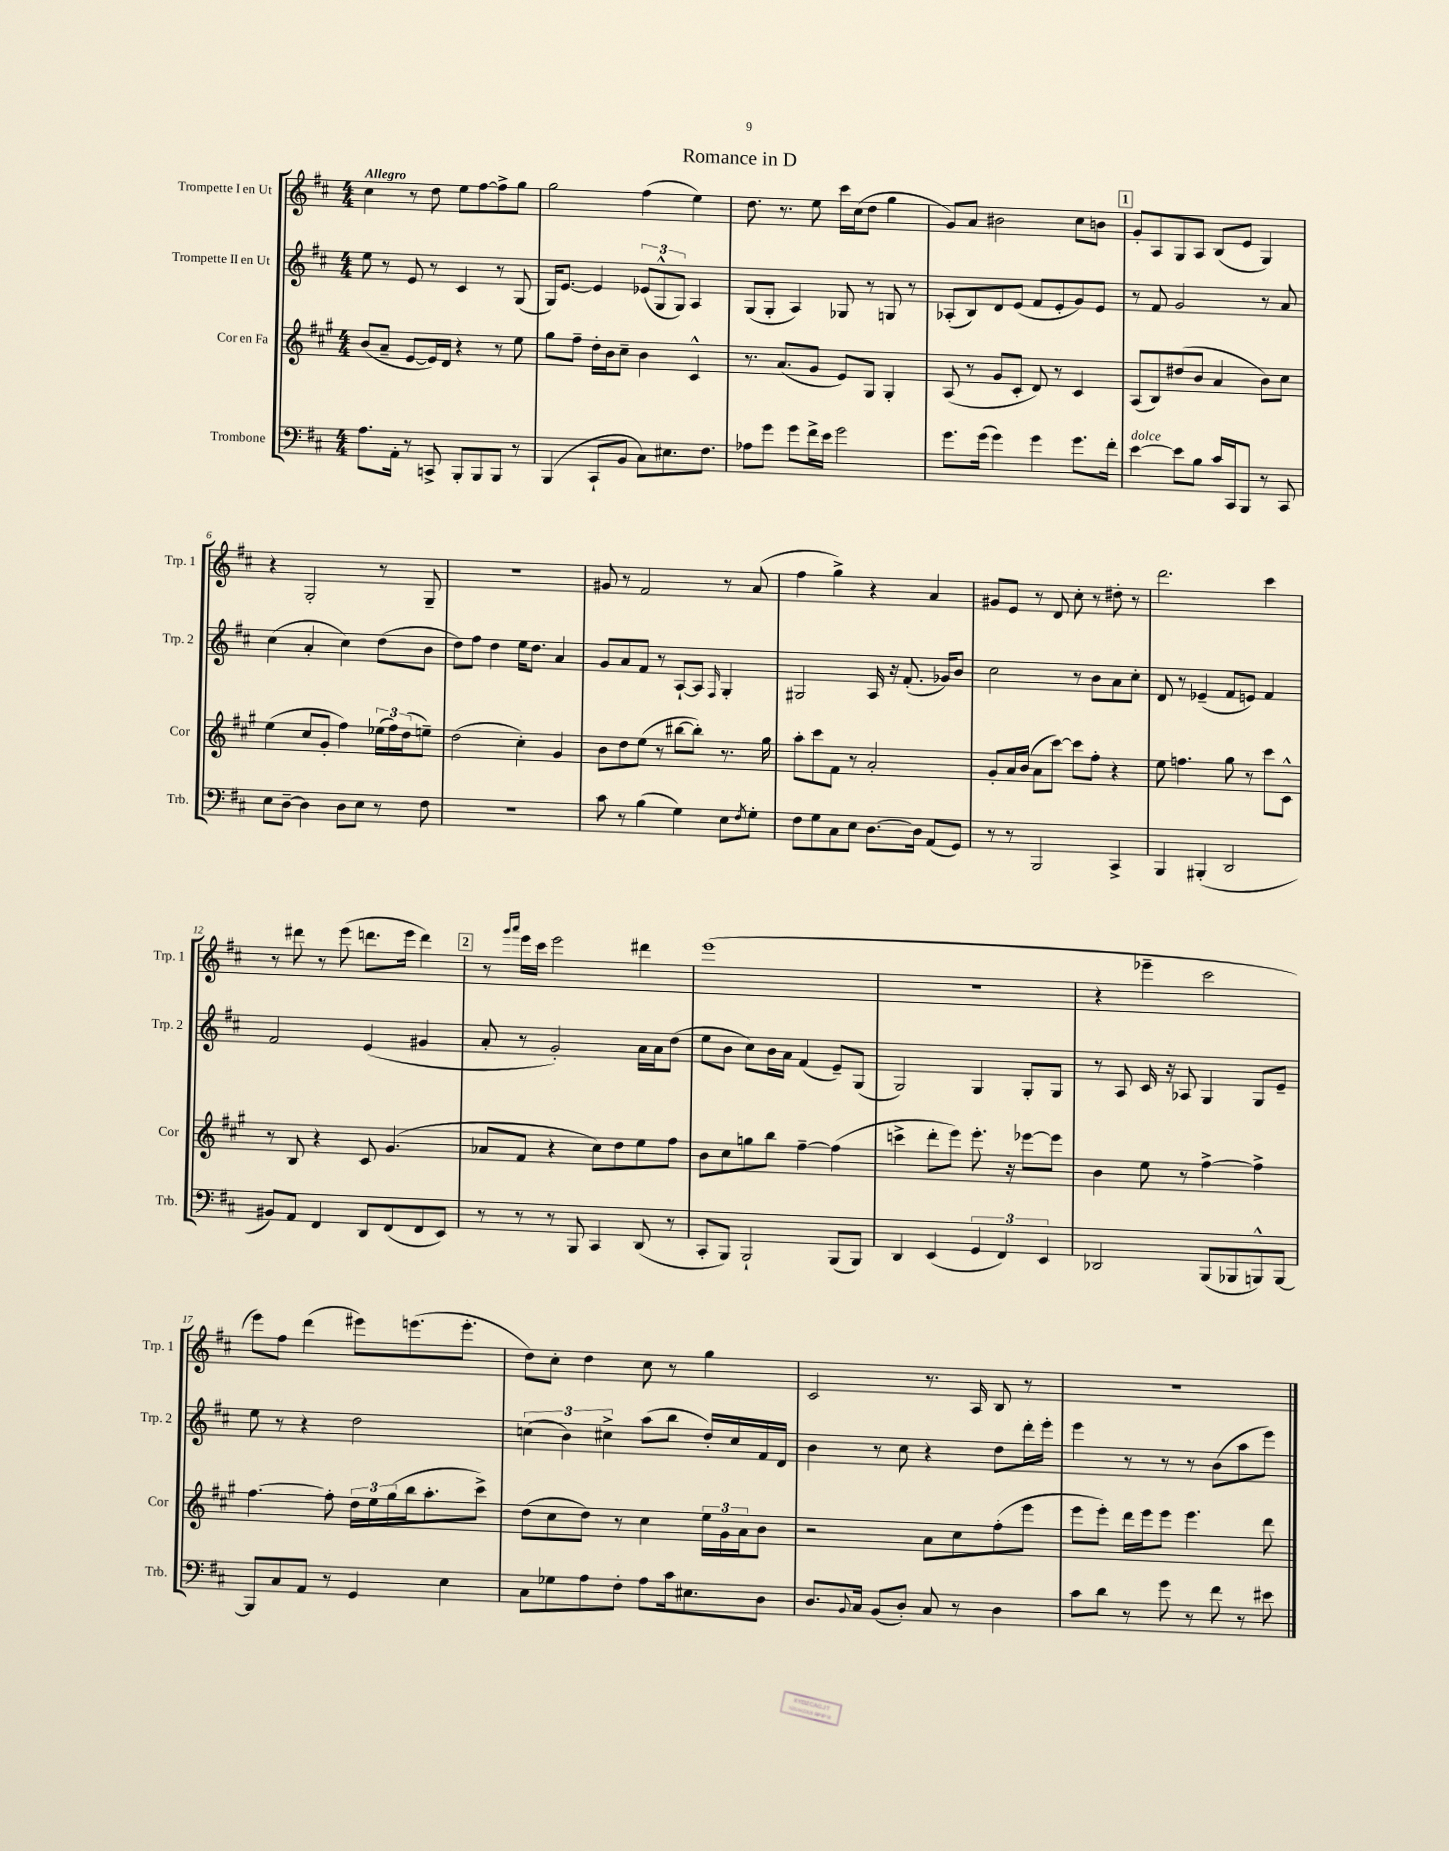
\header { title = "Romance in D" }
<<
\new StaffGroup <<
\new Staff = "s0" \with { instrumentName = "Trompette I en Ut" shortInstrumentName = "Trp. 1" } {
    \clef treble \key d \major \numericTimeSignature \time 4/4 \tempo "Allegro"
    cis''4 r8 d''8 e''8 fis''8~ fis''8-> g''8 |
    g''2 fis''4( e''4) |
    d''8. r8. e''8 cis'''16 cis''16( d''8 g''4 |
    g'8) a'8 bis'2 cis''8 b'8 |
    \mark \markup { \box "1" } g'8-. a8 g8 a8 b8( e'8 g4) |
    r4 g2-. r8 g8-- |
    r1 |
    gis'8 r8 fis'2 r8 a'8( |
    fis''4 g''4->) r4 a'4 |
    gis'8 e'8 r8 d'8 cis''8-. r8 dis''8-. r8 |
    d'''2. cis'''4 |
    r8 dis'''8 r8 e'''8( d'''8. e'''16 d'''4) |
    \mark \markup { \box "2" } r8 \grace { g'''16 a'''16 } e'''16 cis'''16 e'''2 dis'''4 |
    e'''1( |
    R1 |
    r4 ees'''4-- cis'''2 |
    e'''8) fis''8 d'''4( eis'''8) e'''8.( e'''8.-. |
    d''8) cis''8-. d''4 cis''8 r8 g''4 |
    cis'2 r8. a16 b8 r8 |
    R1 \bar "|." |
}
\new Staff = "s1" \with { instrumentName = "Trompette II en Ut" shortInstrumentName = "Trp. 2" } {
    \clef treble \key d \major \numericTimeSignature \time 4/4
    e''8 r8 e'8 r8 cis'4 r8 g8( |
    g16) e'8.~ e'4 \tuplet 3/2 { ees'8( g8-^ g8) } a4 |
    g8( g8-. a4) ges8 r8 g8 r8 |
    aes8-.( b8) d'8 e'8( fis'8 e'8-. g'8) e'8 |
    \mark \markup { \box "1" } r8 fis'8 g'2 r8 a'8 |
    cis''4( a'4-. cis''4) d''8( b'8 |
    d''8) fis''8 d''4 e''16 d''8. a'4 |
    g'8 a'8 fis'8 r8 a8~-! a8 \grace { fis16 } g4-. |
    gis2 a16 r16 fis'8.-.( ges'16) b'8 |
    cis''2 r8 b'8 a'8 cis''8-. |
    d'8 r8 ees'4--( fis'8 e'8) fis'4 |
    fis'2 e'4( gis'4 |
    \mark \markup { \box "2" } a'8-. r8 g'2-.) a'16 a'16 d''8( |
    e''8 b'8 cis''8) b'16 a'16 fis'4( e'8--) g8( |
    g2) g4 g8-. g8 |
    r8 a8 cis'16 r16 aes8 g4 g8 e'8-- |
    e''8 r8 r4 d''2 |
    \tuplet 3/2 { c''4( b'4) cis''4-> } a''8( b''8 d''16-.) cis''16 fis'16 d'16 |
    b'4 r8 cis''8 r4 d''8 d'''16-. e'''16-. |
    e'''4 r8 r8 r8 b'8( a''8 e'''8) \bar "|." |
}
\new Staff = "s2" \with { instrumentName = "Cor en Fa" shortInstrumentName = "Cor" } {
    \clef treble \key a \major \numericTimeSignature \time 4/4
    b'8( a'8-- e'8~ e'16) d'16 r4 r8 e''8 |
    gis''8 fis''8-- d''16-. b'16 cis''8-- b'4 cis'4-^ |
    r8. a'8.( gis'8 e'8) gis8 gis4-. |
    a8( r8 gis'8 cis'8-. d'8) r8 cis'4 |
    \mark \markup { \box "1" } a8( b8) dis''8( b'8 a'4 b'8) cis''8 |
    e''4( cis''8 gis'8-. fis''4) \tuplet 3/2 { ees''16( fis''16) d''16( } e''8--) |
    d''2( cis''4-.) gis'4 |
    b'8 d''8 e''8( r8 bis''8~ bis''8-.) r8. gis''16 |
    a''8-. cis'''8 fis'8 r8 a'2-. |
    gis'8-. a'16 b'16( a'8 cis'''8~) cis'''8 fis''8-. r4 |
    e''8 f''4. gis''8 r8 cis'''8 cis'8-^ |
    r8 b8 r4 cis'8 gis'4.( |
    \mark \markup { \box "2" } aes'8 fis'8 r4 cis''8) d''8 e''8 fis''8 |
    b'8 cis''8 g''8 b''8 fis''4~-- fis''4( |
    c'''4-> d'''8-. e'''8) e'''8.-. r16 ees'''8~ ees'''8 |
    b'4 e''8 r8 fis''4~-> fis''4-> |
    fis''4.~ fis''8-. \tuplet 3/2 { d''16 e''16 gis''16( } b''16 a''8.-. cis'''8->) |
    d''8( cis''8 d''8) r8 cis''4 \tuplet 3/2 { e''16 gis'16 a'16 } b'8 |
    r2 a'8 cis''8 fis''8-.( e'''8 |
    e'''8 e'''8-.) d'''16 e'''16 e'''8 e'''4. d'''8 \bar "|." |
}
\new Staff = "s3" \with { instrumentName = "Trombone" shortInstrumentName = "Trb." } {
    \clef bass \key d \major \numericTimeSignature \time 4/4
    a8. a,16-. r8 c,8-> b,,8-. b,,8 b,,8 r8 |
    b,,4( cis,8-! b,8 cis8) eis8. fis8. |
    aes8 g'8 g'8 fis'16-> e'16 g'2 |
    g'8. g'16( g'4) g'4 g'8. fis'16-. |
    \mark \markup { \box "1" } e'4~^\markup { \italic "dolce" } e'8 b8 cis'16 cis,16 b,,8 r8 cis,8 |
    e8 d8~-- d4 d8 e8 r8 fis8 |
    R1 |
    cis'8 r8 b4( g4) e8 \acciaccatura { fis8 } g8-. |
    fis8 g8 cis8 e8 d8.~ d16 a,8( g,8) |
    r8 r8 b,,2 cis,4-> |
    b,,4 bis,,4-.( d,2 |
    bis,8) a,8 fis,4 d,8 fis,8( fis,8 e,8) |
    \mark \markup { \box "2" } r8 r8 r8 b,,8 cis,4 d,8( r8 |
    cis,8-. b,,8) b,,2-! b,,8( b,,8) |
    d,4 e,4( \tuplet 3/2 { g,4 fis,4) e,4 } |
    des,2 b,,8( bes,,8 b,,8-^) b,,8~ |
    b,,8 cis8 a,8 r8 g,4 e4 |
    cis8 ges8 a8 fis8-. a8 cis'16 eis8. d8 |
    d8. \appoggiatura { b,8 } cis16 b,8( d8-.) cis8 r8 d4 |
    cis'8 d'8 r8 g'8 r8 fis'8 r8 eis'8 \bar "|." |
}
>>
>>
